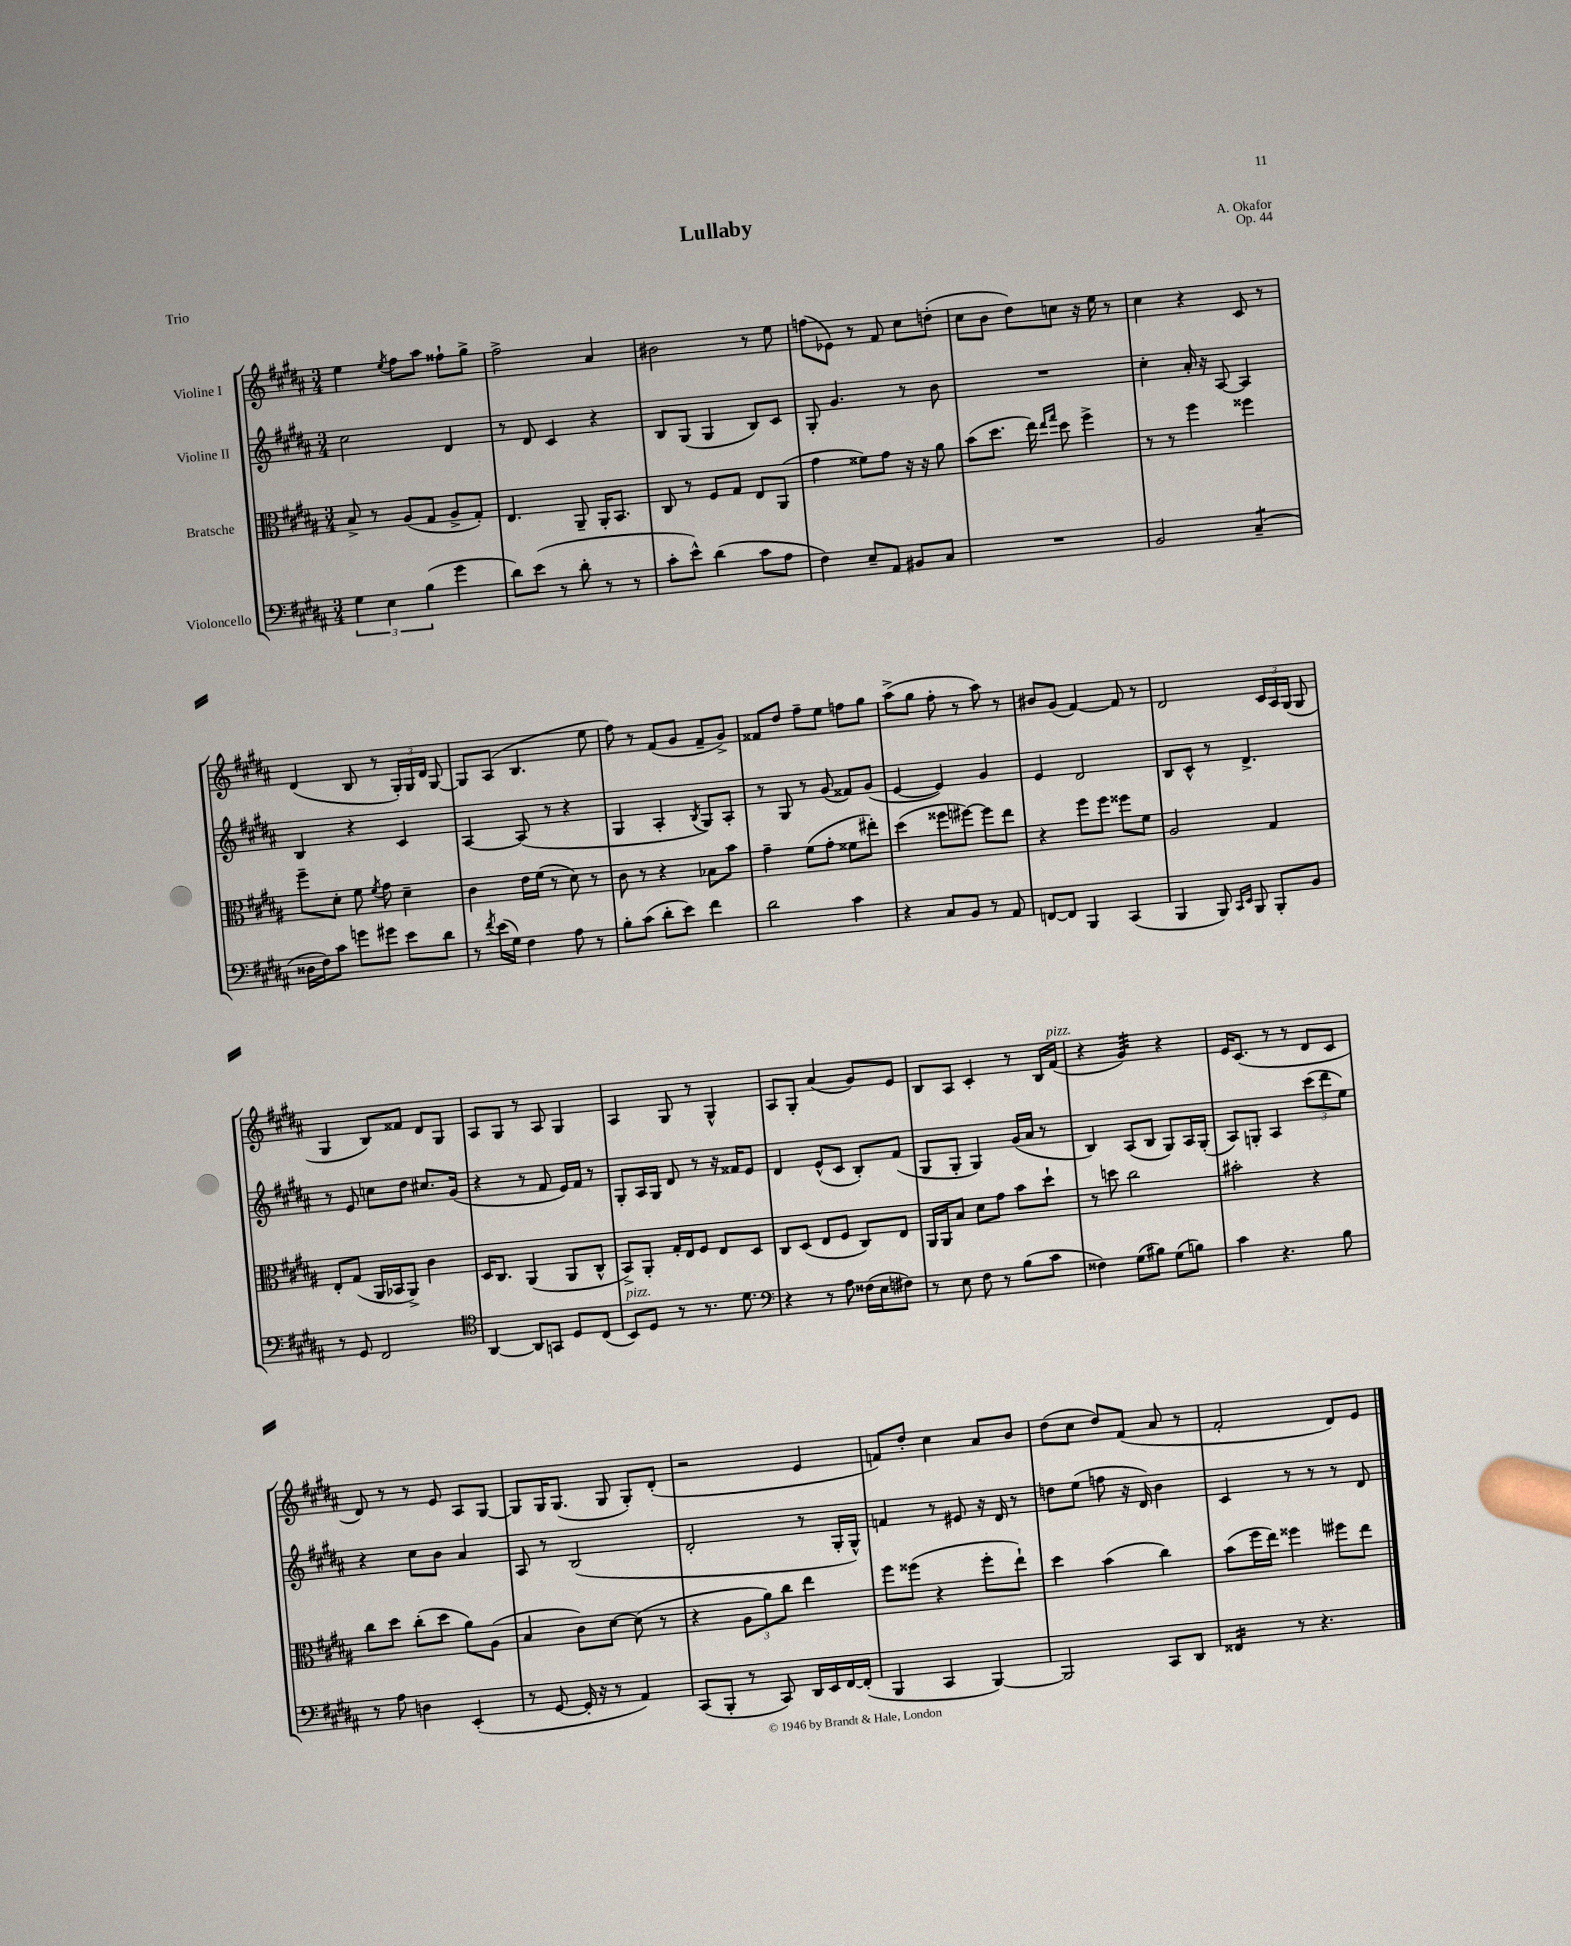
\header { title = "Lullaby" composer = "A. Okafor" opus = "Op. 44" piece = "Trio" }
<<
\new StaffGroup <<
\new Staff = "s0" \with { instrumentName = "Violine I" } {
    \clef treble \key b \major \numericTimeSignature \time 3/4
    \autoBeamOff e''4 \acciaccatura { e''8 } fis''8[ ais''8] fisis''8[-! gis''8]-> |
    fis''2-> ais'4 |
    bis'2 r8 e''8 |
    f''8[( ees'8]) r8 fis'8 cis''8[ d''8]-.( |
    cis''8[ b'8] dis''8[) c''8] r16 e''16 r8 |
    cis''4 r4 cis'8 r8 |
    dis'4( b8 r8 \tuplet 3/2 { gis16[-.) gis16 dis'16] } gis8~ |
    gis8[ ais8]( b4. e''8 |
    fis''8) r8 fis'8[( gis'8] fis'8[-- gis'8]->) |
    fisis'8[ dis''8] fis''8[-- e''8] f''8[ gis''8] |
    ais''8[->( gis''8] fis''8-. r8 ais''8) r8 |
    bis'8[ gis'8]( fis'4~) fis'8 r8 |
    dis'2 \tuplet 3/2 { cis'16[ ais16 gis16]( } gis8 |
    gis4 b8[) fisis'8] dis'8[ gis8] |
    ais8[ gis8] r8 ais8 gis4 |
    ais4 gis8 r8 gis4-^ |
    ais8[ gis8]-. ais'4( gis'8[) e'8] |
    b8[ ais8] cis'4-. r8 b16[ fis'16]^\markup { \italic "pizz." }( |
    r4 gis'4:32) r4 |
    e'16[ cis'8.]( r8 r8 dis'8[ cis'8] |
    dis'8) r8 r8 e'8 ais8[ gis8]~ |
    gis8[ gis16 gis8.]( gis8 gis8[-.) dis'8]-.( |
    r2 e'4 |
    f'8[) dis''8]-. cis''4 ais'8[ b'8] |
    dis''8[( cis''8] dis''8[) fis'8]( ais'8 r8 |
    fis'2-. dis'8[) e'8] \bar "|." |
}
\new Staff = "s1" \with { instrumentName = "Violine II" } {
    \clef treble \key b \major \numericTimeSignature \time 3/4
    \autoBeamOff cis''2 dis'4 |
    r8 dis'8 cis'4 r4 |
    b8[ gis8]( gis4 b8[) cis'8] |
    gis8-. gis'4. r8 b'8 |
    R2. |
    cis''4-. ais'16-. r16 ais8~ ais4 |
    b4 r4 cis'4 |
    ais4~ ais8( r8 r4 |
    gis4 ais4-. \acciaccatura { b8 } gis8[) ais8]-. |
    r8 gis8 r8 gis'8( fisis'8[) gis'8]( |
    e'4~ e'4) gis'4 |
    e'4 dis'2 |
    b8[ cis'8]-^ r8 dis'4.-> |
    r8 e'8 c''8[ dis''8] cis''8.[ gis'16]( |
    r4 r8 fis'8 e'16[) fis'16] r8 |
    gis8[-. ais16 gis16] dis'8 r8 r16 fisis'16[ e'8] |
    dis'4 e'8[-^( cis'8] b8[-.) fis'8]( |
    gis8[ gis8]-. gis4) gis'16[( ais'16] r8 |
    b4) ais8[( b8] gis8[) ais16 gis16]-.( |
    ais8[) g8]-. ais4 \tuplet 3/2 { cis'''8[( dis'''8 e''8]) } |
    r4 cis''8[ b'8] ais'4 |
    ais8 r8 b2( |
    dis'2-. r8 gis16[-. gis16]-^) |
    f'4 r8 eis'8 r16 dis'16 r8 |
    d''8[ e''8]( f''8 r16 dis'16) b'4 |
    cis'4 r8 r8 r8 dis'8 \bar "|." |
}
\new Staff = "s2" \with { instrumentName = "Bratsche" } {
    \clef alto \key b \major \numericTimeSignature \time 3/4
    \autoBeamOff b8-> r8 ais8[( gis8] ais8[-> gis8]-.) |
    e4. ais,8-- ais,16[-. b,8.] |
    cis8 r8 fis8[ gis8] e8[ ais,8]( |
    gis'4 fisis'8[) gis'8] r16 r16 ais'8 |
    b'8[( dis''8.] e''16) \grace { e''16[ gis''16] } dis''8 fis''4-> |
    r8 r8 fis''4 fisis''4 |
    fis''8[-- dis'8]-. fis'8 \acciaccatura { fis'8 } gis'8 dis'4-- |
    cis'4 e'16[ fis'16]( r8 dis'8) r8 |
    cis'8 r8 r4 bes8[ b'8] |
    gis'4-- fis'8[( gis'8]-. fisis'8[ eis''8]-.) |
    dis''4( fisis''8[ fis''8]~) fis''8[ e''8] |
    r4 fis''8[ fis''8] fisis''8[ fis'8] |
    ais2 gis4 |
    e8[-. gis8]( ais,16[ bes,16 ais,8]->) cis'4 |
    dis16[ cis8.] ais,4( ais,8[ cis8]-^ |
    b,8[->) ais,8]-. gis16[-. e16 fis8] e8[ dis8] |
    cis8[ dis8]( e8[ fis8] cis8[) e8] |
    ais,16[ ais,16 b8] dis'8[ gis'8] b'8[ dis''8]-! |
    r8 d''8 cis''2 |
    bis'2-. r4 |
    cis''8[ dis''8] cis''8[-.( dis''8] ais'8[) ais8]( |
    b4 cis'8[) dis'8]~ dis'8( r8 |
    r4 \tuplet 3/2 { ais8[ ais'8) cis''8] } e''4 |
    fis''8[ fisis''8]( r4 fisis''8[-. e''8]-!) |
    dis''4 b'4( cis''4) |
    b'8[( fis''16 e''16]) fisis''4 fis''8[ e''8] \bar "|." |
}
\new Staff = "s3" \with { instrumentName = "Violoncello" } {
    \clef bass \key b \major \numericTimeSignature \time 3/4
    \autoBeamOff \tuplet 3/2 { gis4 e4 b4( } gis'4 |
    dis'8[) e'8]( r8 dis'8-. r8 r8 |
    cis'8[-. e'8]-^) dis'4( cis'8[ ais8] |
    fis4) e8[-- ais,8] bis,8[ cis8] |
    R2. |
    b,2 cis4:8--( |
    disis16[ fis16) cis'8] g'8[ gis'8] e'8[ dis'8] |
    r8 \acciaccatura { fis'8 } e'16[( gis16]) fis4 ais8 r8 |
    b8[-. cis'8]( dis'8[-. e'8]) fis'4 |
    dis'2 cis'4 |
    r4 cis8[ b,8] r8 ais,8 |
    f,8[~ f,8] b,,4 cis,4( |
    b,,4 b,,8) \grace { cis,16[ e,16] } b,,8 b,,8[-. b,8] |
    r8 gis,8 fis,2 |
    \clef tenor ais,4~ ais,8[ g,8] dis8[ cis8]( |
    b,8[^\markup { \italic "pizz." }) dis8] r8 r8. dis'8. |
    \clef bass r4 r8 ais8 fisis16[( e16 fis8]) |
    r8 e8 fis8 r8 b8[( cis'8] |
    fisis4) gis8[( bis8]) gis8[( b8]) |
    cis'4 r4. b8 |
    r8 ais8 d4 e,4-.( |
    r8 gis,8~ gis,16-. r16 r8 ais,4) |
    cis,8[( b,,8]-. r8 cis,8) dis,16[ e,16 fis,16~ fis,16]-.( |
    b,,4 cis,4 b,,4~) |
    b,,2 cis,8[ dis,8] |
    fisis,4:16 r8 r4. \bar "|." |
}
>>
>>
\layout { \context { \Score \remove "Bar_number_engraver" } }
